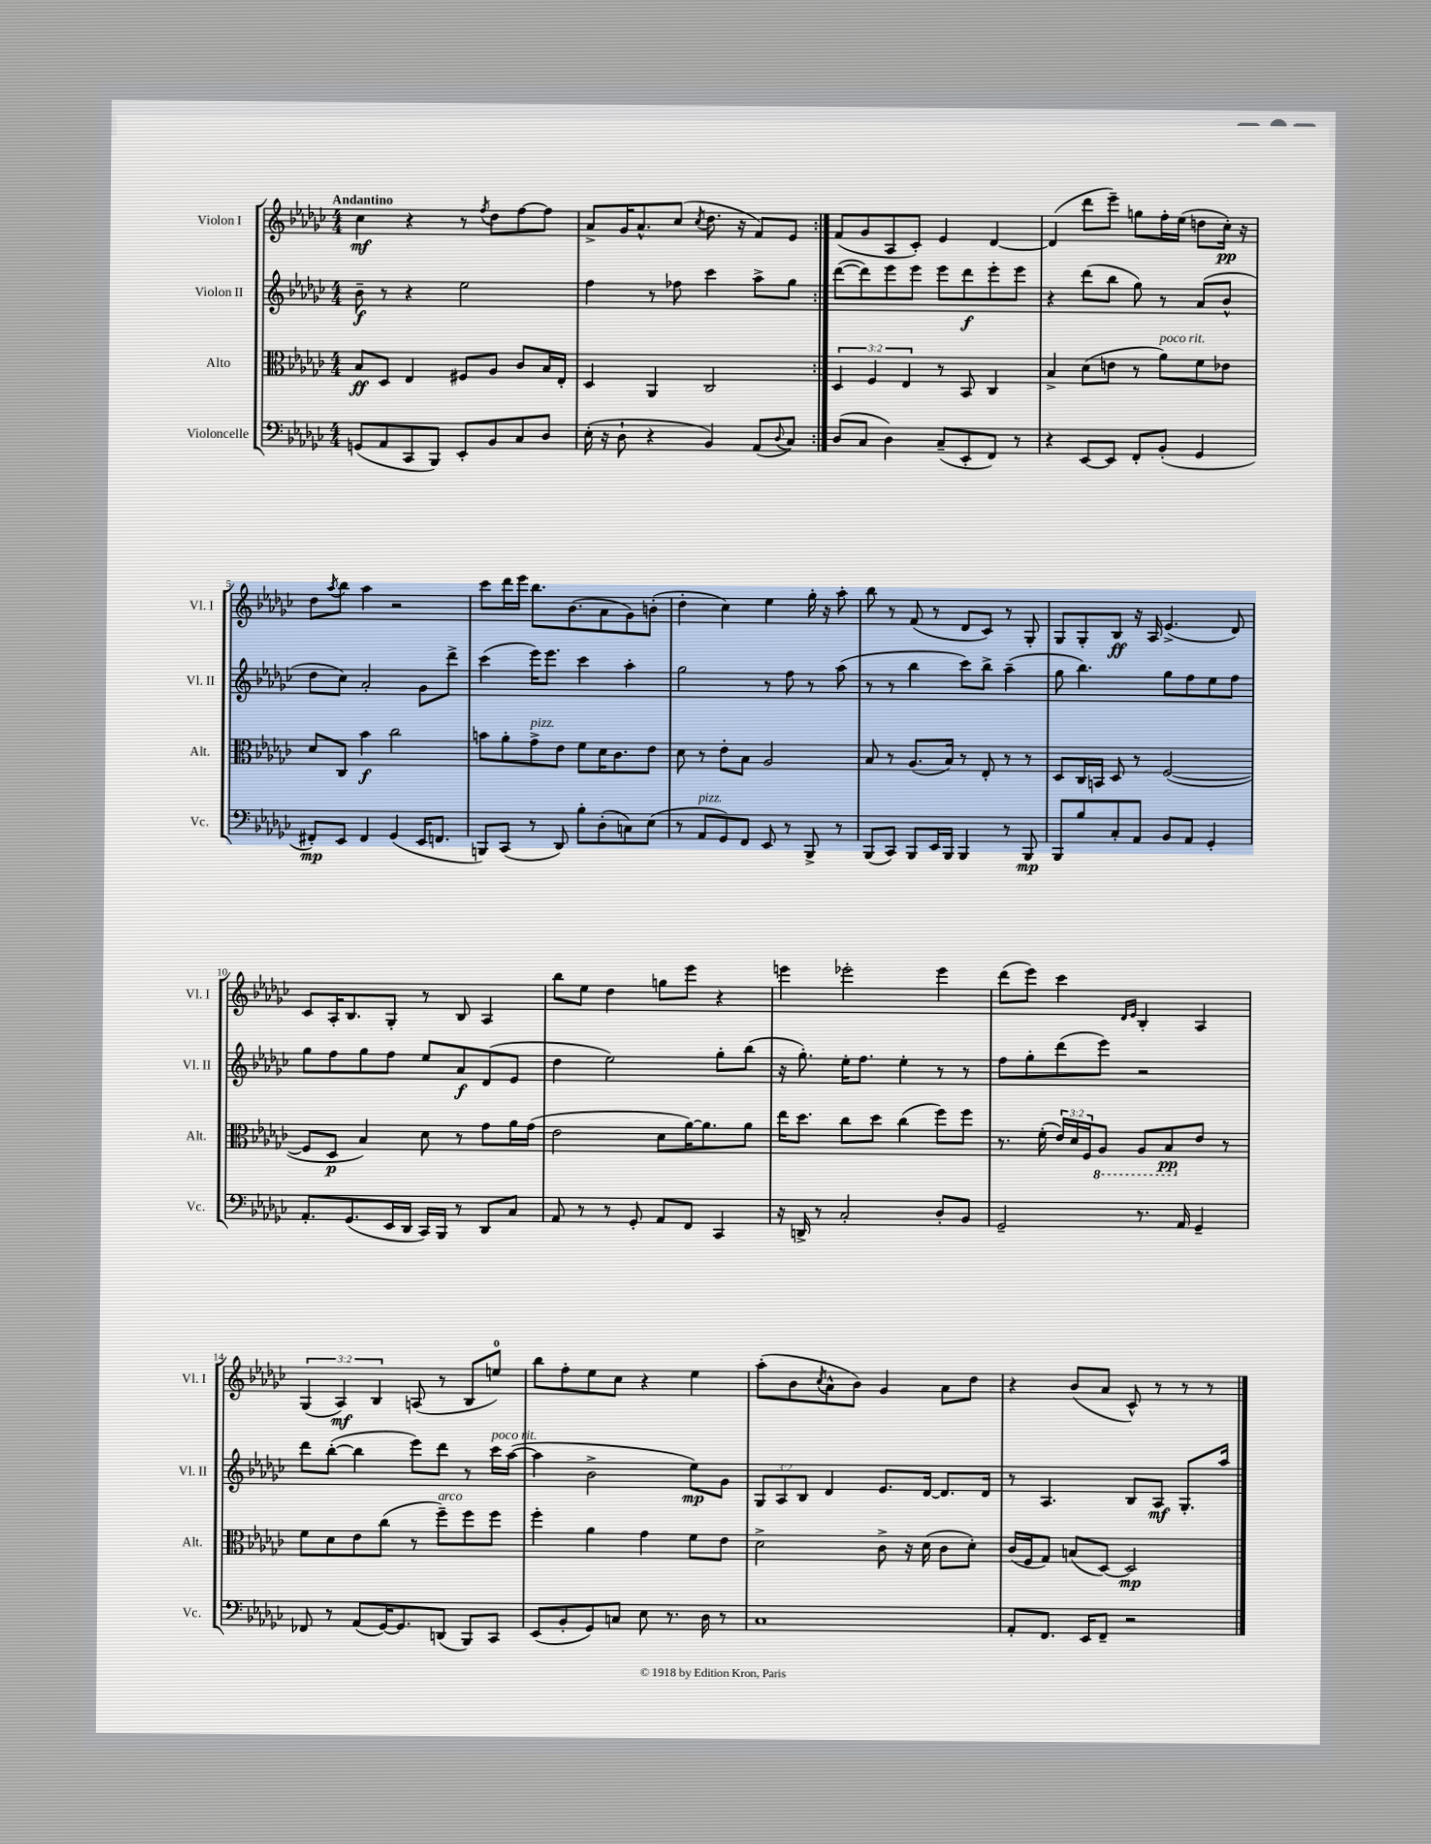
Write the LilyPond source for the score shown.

<<
\new StaffGroup <<
\new Staff = "s0" \with { instrumentName = "Violon I" shortInstrumentName = "Vl. I" } {
    \clef treble \key ges \major \numericTimeSignature \time 4/4 \override Staff.TupletNumber.text = #tuplet-number::calc-fraction-text \tempo "Andantino"
    \repeat volta 2 { ces''4\mf r4 r8 \acciaccatura { f''8 } des''8 f''8~ f''8 |
    aes'8-> ges'16 aes'8.-^ ces''8( \acciaccatura { ces''8 } des''8. r16 f'8) ees'8 | }
    f'8( ges'8 aes8 ces'8-.) ees'4 des'4~ |
    des'4( des'''8 ees'''8--) g''8 f''16-. ees''16( d''8 ces''16-.\pp) r16 |
    des''8 \acciaccatura { aes''8 } bes''8 aes''4 r2 |
    ces'''8 des'''16 ees'''16 bes''8. bes'8.( aes'8 ges'8) b'8-.( |
    des''4-. ces''4) ees''4 ges''16-. r16 aes''8-. |
    bes''8 r8 f'8( r8 des'8 ces'8) r8 ges8-. |
    ges8 ges8-. bes8\ff r16 aes16 ees'4.->( des'8) |
    ces'8 aes16-. bes8. ges8-. r8 bes8 aes4 |
    bes''8 ees''8 des''4 g''8 ees'''8 r4 |
    e'''4 ees'''2-. ees'''4 |
    des'''8( ees'''8) ces'''4 \grace { des'16 ees'16 } bes4-. aes4 |
    \tuplet 3/2 { ges4( aes4\mf) bes4 } a8( r8 bes8 e''8-0) |
    bes''8 f''8-. ees''8 ces''8 r4 ees''4 |
    aes''8-.( bes'8 \acciaccatura { ces''8 } aes'8-^ bes'8) ges'4 aes'8 des''8 |
    r4 bes'8( aes'8 ces'8-^) r8 r8 r8 \bar "|." |
}
\new Staff = "s1" \with { instrumentName = "Violon II" shortInstrumentName = "Vl. II" } {
    \clef treble \key ges \major \numericTimeSignature \time 4/4 \override Staff.TupletNumber.text = #tuplet-number::calc-fraction-text
    \repeat volta 2 { bes'8--\f r8 r4 ees''2 |
    f''4 r8 fes''8 ces'''4 aes''8-> ges''8 | }
    des'''8~( des'''8) ees'''8 ees'''8 ees'''8 des'''8\f ees'''8-. ees'''8 |
    r4 des'''8( bes''8 ges''8) r8 aes'8( bes'8-^ |
    des''8 ces''8) aes'2-. ges'8 des'''8-> |
    ces'''4( ees'''16) ees'''8. ces'''4 aes''4-. |
    ges''2 r8 f''8 r8 aes''8( |
    r8 r8 bes''4 ces'''8) bes''8-> aes''4--( |
    ges''8 bes''4.) ges''8 f''8 ees''8 f''8 |
    ges''8 f''8 ges''8 f''8 ees''8 aes'8\f des'8( ees'8 |
    des''4 ees''2) ges''8-. bes''8( |
    r16 ges''8.-.) ees''16-. f''8. ees''4-. r8 r8 |
    f''8 ges''8-. des'''8( ees'''8) r2 |
    des'''8 bes''8~-.( bes''4 ees'''8) des'''8 r8 ces'''16^\markup { \italic "poco rit." } aes''16~( |
    aes''4 bes'2-> ees''8\mp) ges'8 |
    \tuplet 3/2 { ges8 aes8 bes8 } des'4 ees'8. des'16~ des'8. des'16 |
    r8 aes4. bes8 aes8\mf ges8.-. aes''16 \bar "|." |
}
\new Staff = "s2" \with { instrumentName = "Alto" shortInstrumentName = "Alt." } {
    \clef alto \key ges \major \numericTimeSignature \time 4/4 \override Staff.TupletNumber.text = #tuplet-number::calc-fraction-text
    \repeat volta 2 { bes8\ff des8 ees4 fis8 aes8 ces'8 bes16 ees16-. |
    des4 aes,4 ces2 | }
    \tuplet 3/2 { des4 f4 ees4 } r8 bes,8 ces4 |
    bes4-> des'8( e'8 r8 aes'8^\markup { \italic "poco rit." }) f'8 ees'8 |
    des'8 ces8 bes'4\f ces''2 |
    b'8 aes'8-. ges'8->^\markup { \italic "pizz." } ees'8 f'8 des'16 ces'8. ees'8 |
    des'8 r8 ees'8-. bes8 aes2 |
    bes8 r8 aes8.( bes16) r8 ees8-. r8 r8 |
    des8 ces16 b,16 des8 r8 f2~( |
    f8 des8\p bes4) des'8 r8 ges'8 aes'16 ges'16( |
    ees'2 des'8 aes'16~) aes'8. aes'8 |
    ees''16 des''8. ces''8 des''8 ces''4( f''8) f''8 |
    r8. f'16-.( \tuplet 3/2 { ees'16) des'16 f16 } \ottava #-1 aes,8 aes,8 bes,8\pp \ottava #0 ees'8 r8 |
    f'8 des'8 ees'8 ces''8( r8 f''8--^\markup { \italic "arco" }) f''8 f''8 |
    f''4-. aes'4 ges'4 f'8 ees'8 |
    des'2-> ces'8-> r16 des'16( ces'8 des'8-.) |
    ces'16( f16 ges8) b8( des8~) des2\mp \bar "|." |
}
\new Staff = "s3" \with { instrumentName = "Violoncelle" shortInstrumentName = "Vc." } {
    \clef bass \key ges \major \numericTimeSignature \time 4/4
    \repeat volta 2 { g,8( aes,8 ces,8 bes,,8) ees,8-. bes,8 ces8 des8 |
    ees16-.( r16 des8-! r4 bes,4) aes,8( \appoggiatura { des8 } ces8) | }
    des8( ces8 des4) ces8--( ees,8-. f,8) r8 |
    r4 ees,8~ ees,8 f,8-. bes,8-.( ges,4 |
    fis,8-.\mp) ees,8 fis,4 ges,4( ees,16 f,8. |
    b,,8) ces,8( r8 des,8) bes8-. des8-.( c8) ees8( |
    r8 aes,8^\markup { \italic "pizz." } ges,8) f,8 ees,8 r8 bes,,8-> r8 |
    bes,,8( ces,8) bes,,8 ees,16 bes,,16 bes,,4 r8 bes,,8\mp |
    bes,,8 bes8 ces8-. aes,8 bes,8 aes,8 ges,4-. |
    aes,8.-. ges,8.( ees,16 des,16 ces,16) bes,,16 r8 des,8 ces8 |
    aes,8 r8 r8 ges,8-. aes,8 f,8 ces,4 |
    r16 d,16-> r8 ces2-. des8-. bes,8 |
    ges,2-- r8. aes,16 ges,4-- |
    fes,8 r8 aes,8( ges,16~) ges,8. d,8( bes,,8) ces,8 |
    ees,8( bes,8-. ges,8) c8 ees8 r8. des16 r8 |
    ces1 |
    aes,8-. f,8. ees,16 f,8-- r2 \bar "|." |
}
>>
>>
